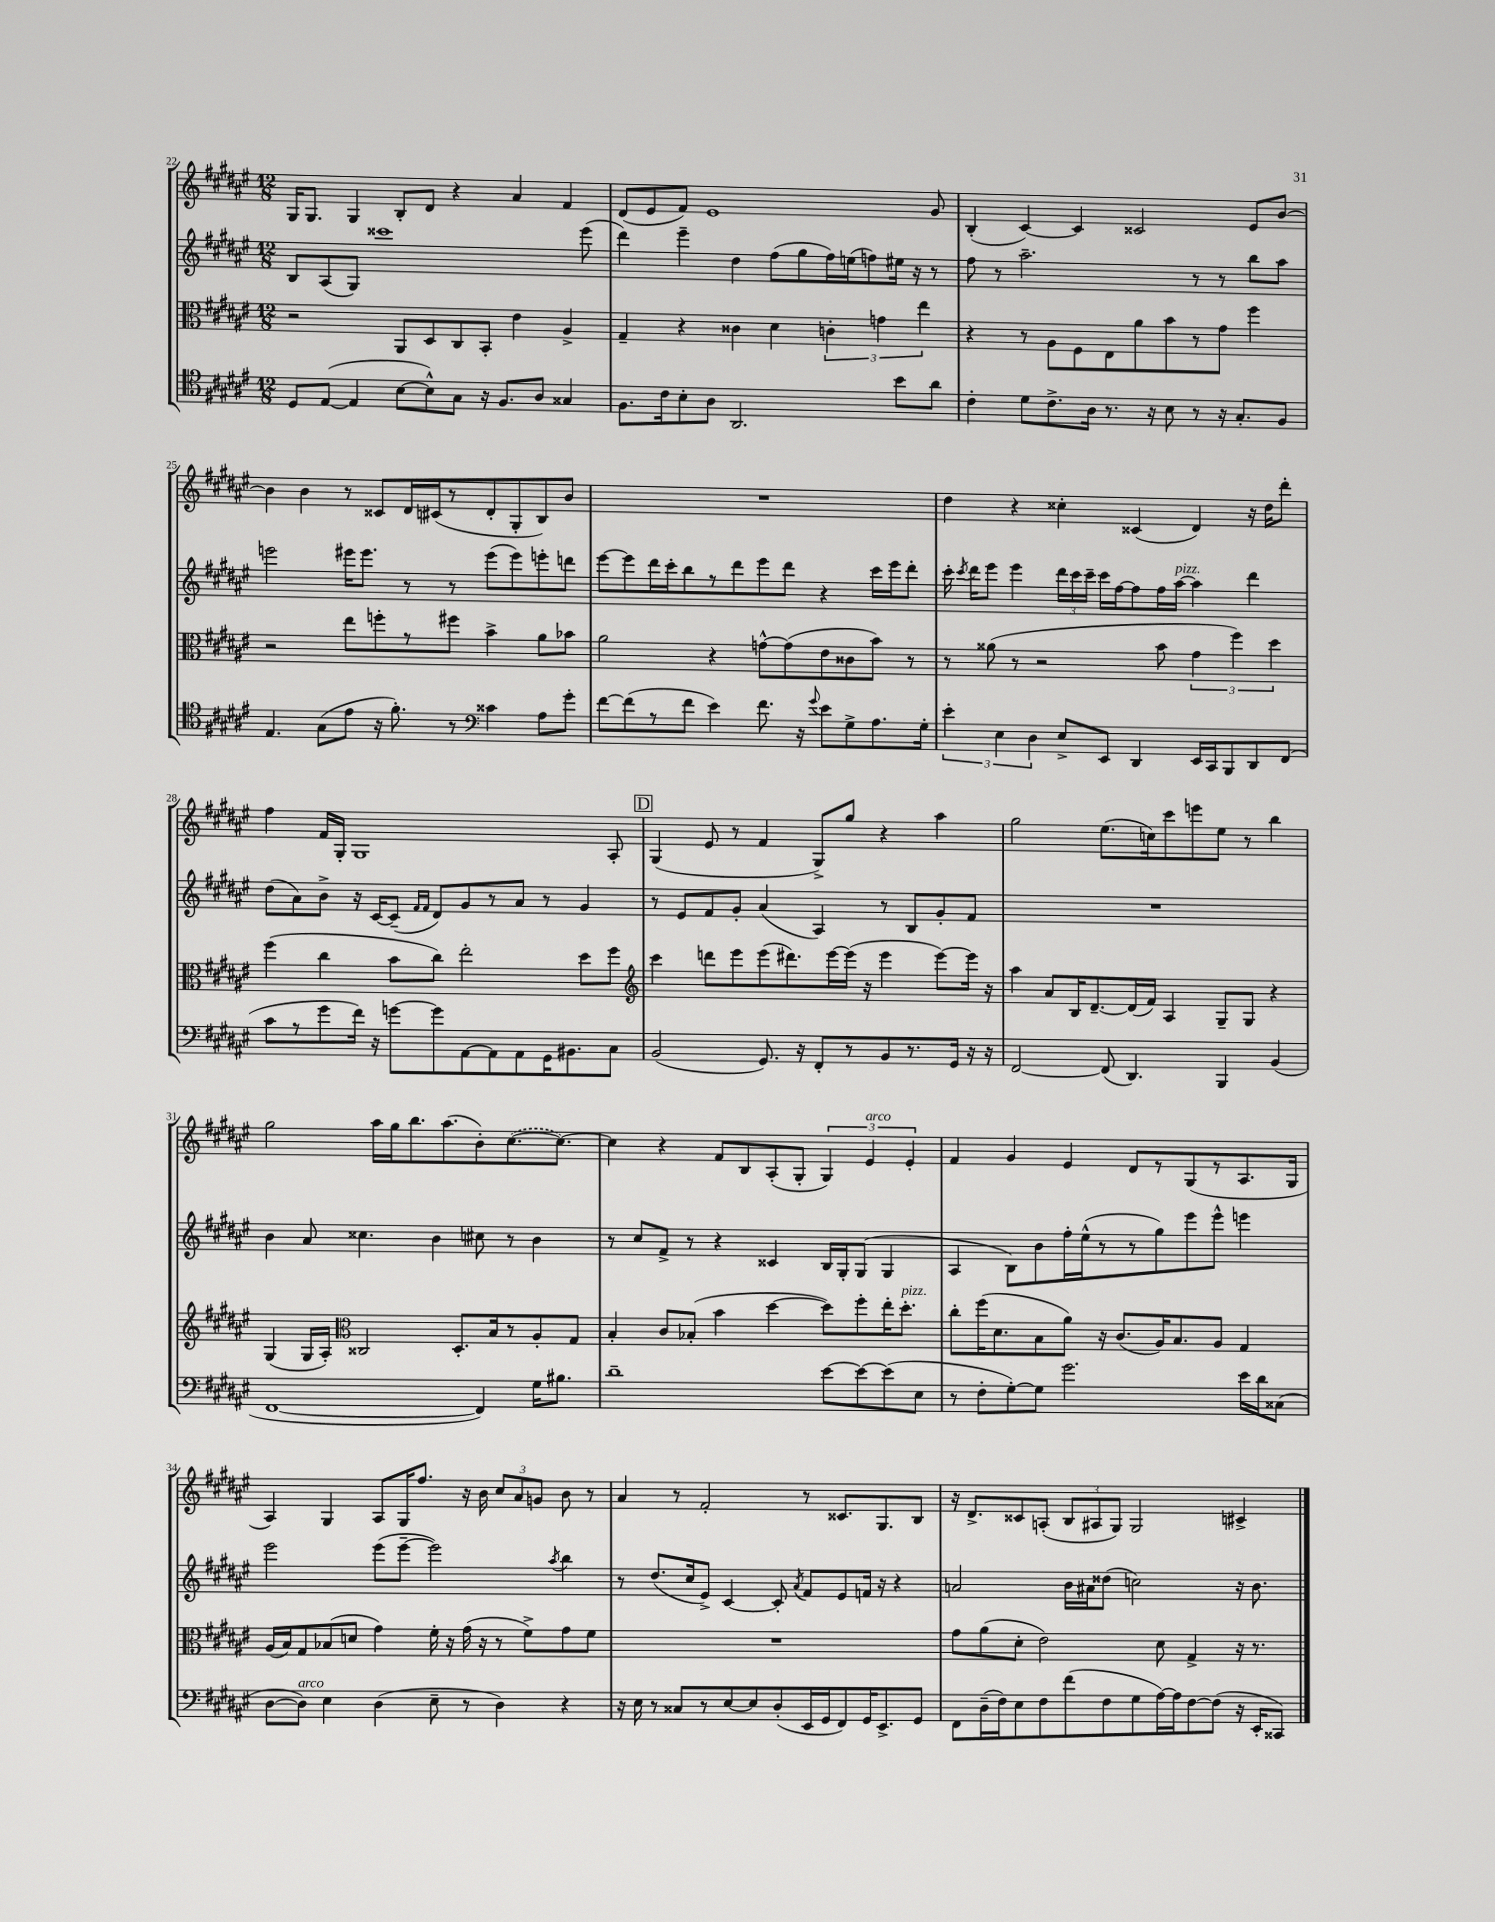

**kern	**kern	**kern	**kern
*staff4	*staff3	*staff2	*staff1
*clefC4	*clefC3	*clefG2	*clefG2
*k[f#c#g#d#a#e#]	*k[f#c#g#d#a#e#]	*k[f#c#g#d#a#e#]	*k[f#c#g#d#a#e#]
*M12/8	*M12/8	*M12/8	*M12/8
8D#	2r	8B	16G#
.	.	.	8.G#
([8E#	.	(8A#	.
4E#]	.	8G#)	4G#
.	.	1ccc##	.
[8B	8AA#	.	8B'
8B^^])	8D#	.	8d#
8G#	8C#	.	4r
16r	8BB'	.	.
8.F#	.	.	.
.	4e#	.	4a#
8A#	.	.	.
4G##	4A#^	.	4f#
.	.	(8eee#	.
=	=	=	=
8.F#	4G#~	4ddd#)	(8d#
.	.	.	8e#
16c#	.	.	.
8B'	4r	4eee#~	8f#)
8A#	.	.	1e#
2.AA#	4c##	4dd#	.
.	4d#	(8ff#	.
.	.	8gg#	.
.	6c'	16ff#)	.
.	.	(16ee	.
.	.	8ff)	.
.	6g	.	.
8b	.	16ee#	.
.	.	16r	.
.	6ee#	.	.
8a#	.	8r	8g#
=	=	=	=
4c#'	4r	8ff#	(4B'
.	.	8r	.
8d#	8r	2.aa#~	[4c#)
8.c#^	8A#	.	.
.	8F#	.	4c#]
16A#	.	.	.
8.r	8E#	.	.
.	8a#	.	2c##
16r	.	.	.
8B	8b	.	.
8r	8r	8r	.
16r	8g#	8r	.
8.G#'	.	.	.
.	4ff#	8bb	8e#
8F#	.	8aa#	[8b
=	=	=	=
4.E#	2r	2eee	4b]
.	.	.	4b
(8G#	.	.	.
8e#	8ee#	16eee#	8r
.	.	8.eee#	.
16r	8ff'	.	8c##
8.f#')	.	.	.
.	8r	8r	16d#
.	.	.	(16c#
8r	8ff#	8r	8r
*clefF4	*	*	*
4c##	4b^	(8eee#	8d#'
.	.	8eee#)	8G#'
8A#	8a#	8eee'	8B)
8g#'	8b-	8ddd	8b
=	=	=	=
[8f#	2a#	[8eee#	1.r
(8f#]	.	8eee#]	.
8r	.	16ddd#	.
.	.	16ccc#'	.
8f#	.	8bb	.
4e#)	4r	8r	.
.	.	8ddd#	.
8.f#	[8g^^	8eee#	.
.	(8g]	8ddd#	.
16r	.	.	.
8qqg#	.	.	.
8e#	8e#	4r	.
8G#^	8c##	.	.
8.A#	8b)	16ccc#	.
.	.	16eee#	.
.	8r	8ddd#'	.
16G#'	.	.	.
=	=	=	=
6e#'	8r	16ccc#'	4dd#
.	.	8qccc#	.
.	.	16ddd#	.
.	(8a##	8eee#	.
6E#	.	.	.
.	8r	4eee#	4r
6D#	.	.	.
.	2r	.	.
8E#^	.	24ddd#	4cc##'
.	.	24ccc#	.
.	.	24ccc#~	.
8EE#	.	16ccc#	.
.	.	[16ff#	.
4DD#	.	8ff#]	(4c##
.	8b	16ff#	.
.	.	[16aa#	.
16EE#	6g#	4aa#]	4d#)
16CC#	.	.	.
8BBB	.	.	.
.	6ff#)	.	.
8DD#	.	4ddd#	16r
.	.	.	16dd#
.	6dd#	.	.
(8FF#	.	.	8ddd#'
=	=	=	=
8c#	(4ff#	(8dd#	4ff#
8r	.	8a#)	.
8g#	4cc#	8b^	16f#
.	.	.	16G#'
16f#)	.	16r	1G#
16r	.	[16c#	.
[8g	8b	(8c#~]	.
.	.	16qqf#	.
.	.	16qqf#	.
8g]	8cc#)	8d#)	.
[8AA#	2ee#'	8g#	.
8AA#]	.	8r	.
8AA#	.	8a#	.
16GG#	.	8r	.
8.BB#	.	.	.
.	8dd#	4g#	.
8C#	8ff#	.	8A#'
=	=	=	=
*	*clefG2	*	*
(2BB	4ccc#	8r	(4G#
.	.	8e#	.
.	8ddd	8f#	8e#
.	8eee#	8g#'	8r
8.GG#)	(8eee#	(4a#	4f#
.	8.ddd#)	.	.
16r	.	.	.
8FF#'	.	4A#)	8G#^)
.	[16eee#	.	.
8r	(16eee#]	.	8gg#
.	16r	.	.
8BB	4eee#	8r	4r
8.r	.	8B	.
.	[8eee#)	8g#'	4aa#
16GG#	.	.	.
16r	16eee#]	8f#	.
16r	16r	.	.
=	=	=	=
[2FF#	4aa#	1.r	2gg#
.	8a#	.	.
.	16B	.	.
.	[8.d#~	.	.
(8FF#]	.	.	(8.ee#
4.DD#)	(16d#]	.	.
.	16f#)	.	16cc)
.	4A#	.	8ccc#
.	.	.	8eee
4BBB	8G#~	.	8ee#
.	8G#	.	8r
(4BB	4r	.	4bb
=	=	=	=
[1FF#	(4G#	4b	2gg#
.	16G#	8a#	.
.	16A#')	.	.
*	*clefC3	*	*
.	2C##	4.cc##	.
.	.	.	16aa#
.	.	.	16gg#
.	.	.	8.bb
.	.	4b	.
.	.	.	(8.aa#
.	8.D#'	.	.
4FF#])	.	8cc#	8b')
.	16B	.	.
.	8r	8r	([8.cc#
16G#	8A#'	4b	.
8.B#	.	.	8.cc#_)
.	8G#	.	.
=	=	=	=
1d#~	4B'	8r	4cc#]
.	.	8cc#	.
.	8c#	8f#^	4r
.	(8B-'	8r	.
.	4b	4r	8f#
.	.	.	8B
.	[4dd#	4c##	(8A#'
.	.	.	8G#'
[8e#	8dd#])	16B	6G#)
.	.	16G#'	.
8e#_	8ff#'	(8G#	.
.	.	.	6e#
(8e#]	16ee#'	4G#	.
.	8.dd#'	.	.
.	.	.	6e#'
8E#	.	.	.
=	=	=	=
8r	8cc#'	4A#	4f#
8F#'	(16ff#	.	.
.	8.d#	.	.
[8G#')	.	8B)	4g#
8G#]	8B	8b	.
2.g#	8a#)	16ff#'	4e#
.	.	(16ee#^^	.
.	16r	8r	.
.	(8.c#	.	.
.	.	8r	8d#
.	16A#)	8gg#)	8r
.	8.B	.	.
.	.	8eee#	(8G#
.	8A#	8eee#^^	8r
16e#	4G#	4eee	8.A#
16d#	.	.	.
(8C##	.	.	.
.	.	.	16G#
=	=	=	=
[8D#	(16A#	2eee#	4A#)
.	16B)	.	.
8D#])	8G#	.	.
4E#	(8B-	.	4G#
.	8d	.	.
(4D#	4g#)	(8eee#	8A#
.	.	[8eee#~	16G#
.	.	.	8.ff#
8E#~	16f#'	2eee#])	.
.	16r	.	.
8r	(16g#	.	16r
.	16r	.	16b
4D#)	8r	.	12cc#
.	.	.	12a#
.	8f#^)	.	.
.	.	.	12g
.	.	8qaa#	.
4r	8g#	4bb	8b
.	8f#	.	8r
=	=	=	=
16r	1.r	8r	4a#
16E#	.	.	.
8r	.	(8.dd#	.
8C##	.	.	8r
.	.	16cc#	.
8r	.	8e#^)	2f#'
[8E#	.	[4c#	.
8E#]	.	.	.
(8D#'	.	8c#']	.
.	.	8qa#	.
16EE#	.	8f#	8r
16GG#	.	.	.
8FF#)	.	8e#	8.c##
16GG#	.	16f	.
8.EE#^	.	16r	8.G#
.	.	4r	.
8GG#	.	.	8B
=	=	=	=
8FF#	8g#	2a	16r
.	.	.	8.d#^
(16D#~	(8a#	.	.
16F#)	.	.	.
8E#	8d#'	.	8c##
8F#	2e#)	.	(8A'
(8f#	.	16b	12B
.	.	16a#	.
.	.	.	12A#
8F#	.	(8dd##	.
.	.	.	12G#)
8G#	.	2cc)	2G#
[16A#)	8d#	.	.
16A#]	.	.	.
[8F#	4G#^	.	.
(8F#]	.	.	.
16r	16r	16r	4c#^
16EE#'	8.r	8.b	.
8CC##)	.	.	.
==	==	==	==
*-	*-	*-	*-
